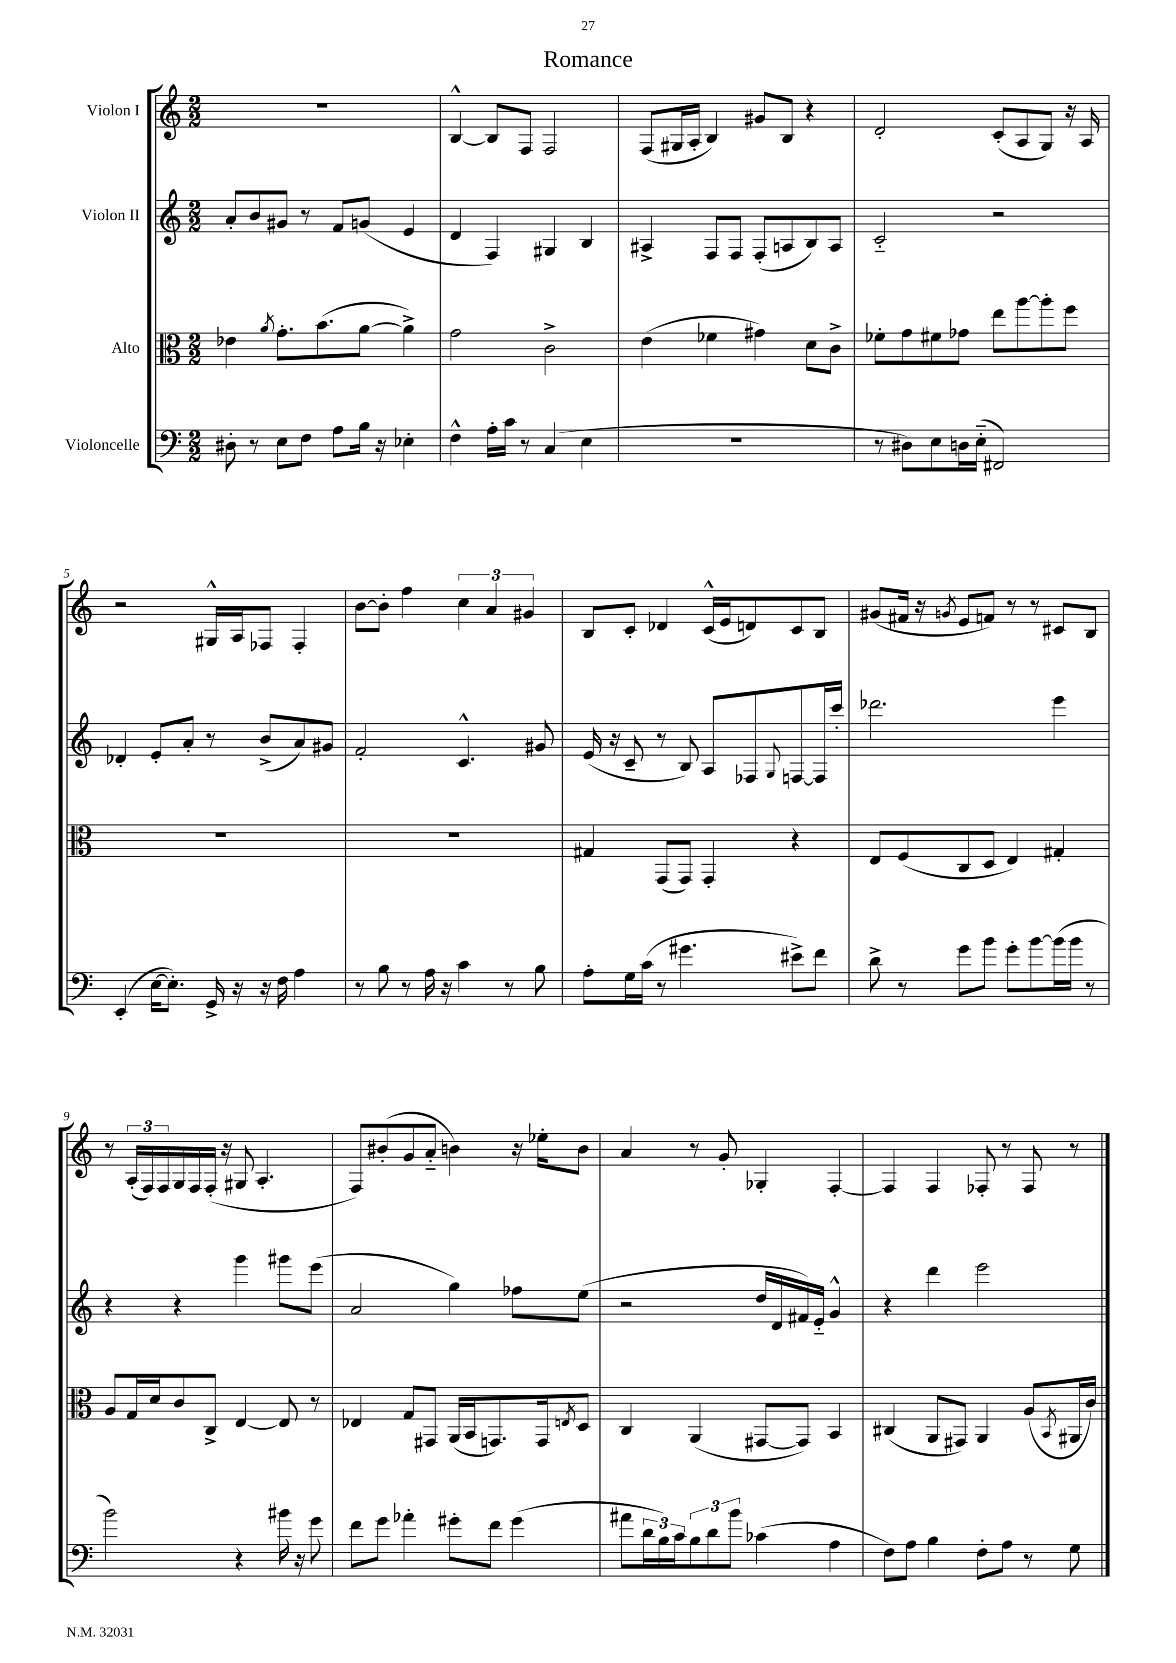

**kern	**kern	**kern	**kern
*staff4	*staff3	*staff2	*staff1
*clefF4	*clefC3	*clefG2	*clefG2
*k[]	*k[]	*k[]	*k[]
*M2/2	*M2/2	*M2/2	*M2/2
8D#'\	4e-\	8a'/L	1r
8r	.	8b/	.
.	8qa/	.	.
8E\L	8.g'\L	8g#/J	.
8F\J	.	8r	.
.	(8.b\	.	.
8A\L	.	8f/L	.
16B\Jk	[8a\J	(8g/J	.
16r	.	.	.
4E-'\	4a^\])	4e/	.
=	=	=	=
4F^^\	2g\	4d/	[4B^^/
16A'\LL	.	4F/)	8B/]L
16c\JJ	.	.	.
8r	.	.	8F/J
(4C/	2c^\	4G#/	2F/
4E\	.	4B/	.
=	=	=	=
1r	(4e\	4A#^/	(8F/L
.	.	.	16G#/L
.	.	.	16A'/JJ
.	4f-\	8F/L	4B/)
.	.	8F/J	.
.	4g#\)	(8F'/L	8g#/L
.	.	8A/	8B/J
.	8d\L	8B/)	4r
.	8c^\J	8A/J	.
=	=	=	=
8r	8f-'\L	2c'~/	2d'/
8D#\L)	8g\	.	.
8E\	8f#\	.	.
16D\L	8g-\J	.	.
(16E'~\JJ	.	.	.
2FF#/)	8ee\L	2r	(8c'/L
.	[8aa\	.	8A/
.	8aa'\]	.	8G/J)
.	8ff\J	.	16r
.	.	.	16A/
=	=	=	=
(4EE'/	1r	4d-'/	2r
[16E\LK	.	8e'/L	.
8.E'\]J)	.	.	.
.	.	8a'/J	.
16GG^/	.	8r	16G#^^/LL
16r	.	.	16A/J
16r	.	(8b^/L	8F-/J
16F\	.	.	.
4A\	.	8a/)	4F-'/
.	.	8g#/J	.
=	=	=	=
8r	1r	2f'/	[8b\L
8B\	.	.	8b'\]J
8r	.	.	4ff\
16A\	.	.	.
16r	.	.	.
4c\	.	4.c^^/	6cc\
.	.	.	6a/
8r	.	.	.
.	.	.	6g#/
8B\	.	8g#/	.
=	=	=	=
8A'\L	4G#/	(16e/	8B/L
.	.	16r	.
16G\L	.	8c~/	8c'/J
(16c\JJ	.	.	.
8r	(8GG/L	8r	4d-/
4.g#\	8GG/J)	8B/)	.
.	4GG'/	8A/L	(16c^^/LL
.	.	.	16e/J
.	.	8F-/	8d/)
.	.	8qqG/	.
8e#^\L)	4r	[8F/	8c/
8f\J	.	16F/]L	8B/J
.	.	16ccc'/JJ	.
=	=	=	=
8d^\	8E/L	2.ddd-\	(8g#/L
8r	(8F/	.	16f#/Jk
.	.	.	16r
.	.	.	8qg/
8g\L	8C/	.	8e/L
8b\J	8D/J	.	8f/J)
8g'\L	4E/)	.	8r
[8b\	.	.	8r
(16b\]L	4G#'/	4eee\	8c#/L
16b\JJ	.	.	.
8r	.	.	8B/J
=	=	=	=
2b\)	8A/L	4r	8r
.	16G/L	.	(24A'/LL
.	.	.	24F/)
.	16d/J	.	.
.	.	.	24F/
.	8c/	4r	16G/
.	.	.	16F/
.	8C^/J	.	(16F'/JJ
.	.	.	16r
4r	[4E/	4ggg\	8G#/
.	.	.	4.A'/
16b#\	8E/]	8ggg#\L	.
16r	.	.	.
8g\	8r	(8eee\J	.
=	=	=	=
8f\L	4E-/	2a/	8F/L)
8g\J	.	.	(8b#'/
4a-'\	8G/L	.	8g/
.	8GG#/J	.	8a'~/J
8g#'\L	(16AA/LL	4gg\)	4b\)
.	16BB/J	.	.
8f\J	8.GG/)	.	.
(4g#\	.	8ff-\L	16r
.	16GG/k	.	16ee-'\LK
.	8qE/	.	.
.	8D/J	(8ee\J	8b\J
=	=	=	=
8a#\L	4C/	2r	4a/
24d\L	.	.	.
24B\)	.	.	.
24c\J	.	.	.
12B\	(4AA/	.	8r
12d\	.	.	.
.	.	.	8g'/
12b\J	.	.	.
(4c-\	[8GG#/L	16dd/LL	4G-'/
.	.	16d/	.
.	8GG#/]J)	16f#/)	.
.	.	16e'~/JJ	.
4A\	4BB/	4g^^/	[4F'/
=	=	=	=
8F\L)	(4C#/	4r	4F/]
8A\J	.	.	.
4B\	8AA/L	4ddd\	4F/
.	8GG#/J)	.	.
8F'\L	4AA/	2eee\	8F-'/
8A\J	.	.	8r
8r	(8A/L	.	8F-/
.	8qBB/	.	.
8G\	16AA#/L	.	8r
.	16c/JJ)	.	.
==	==	==	==
*-	*-	*-	*-
